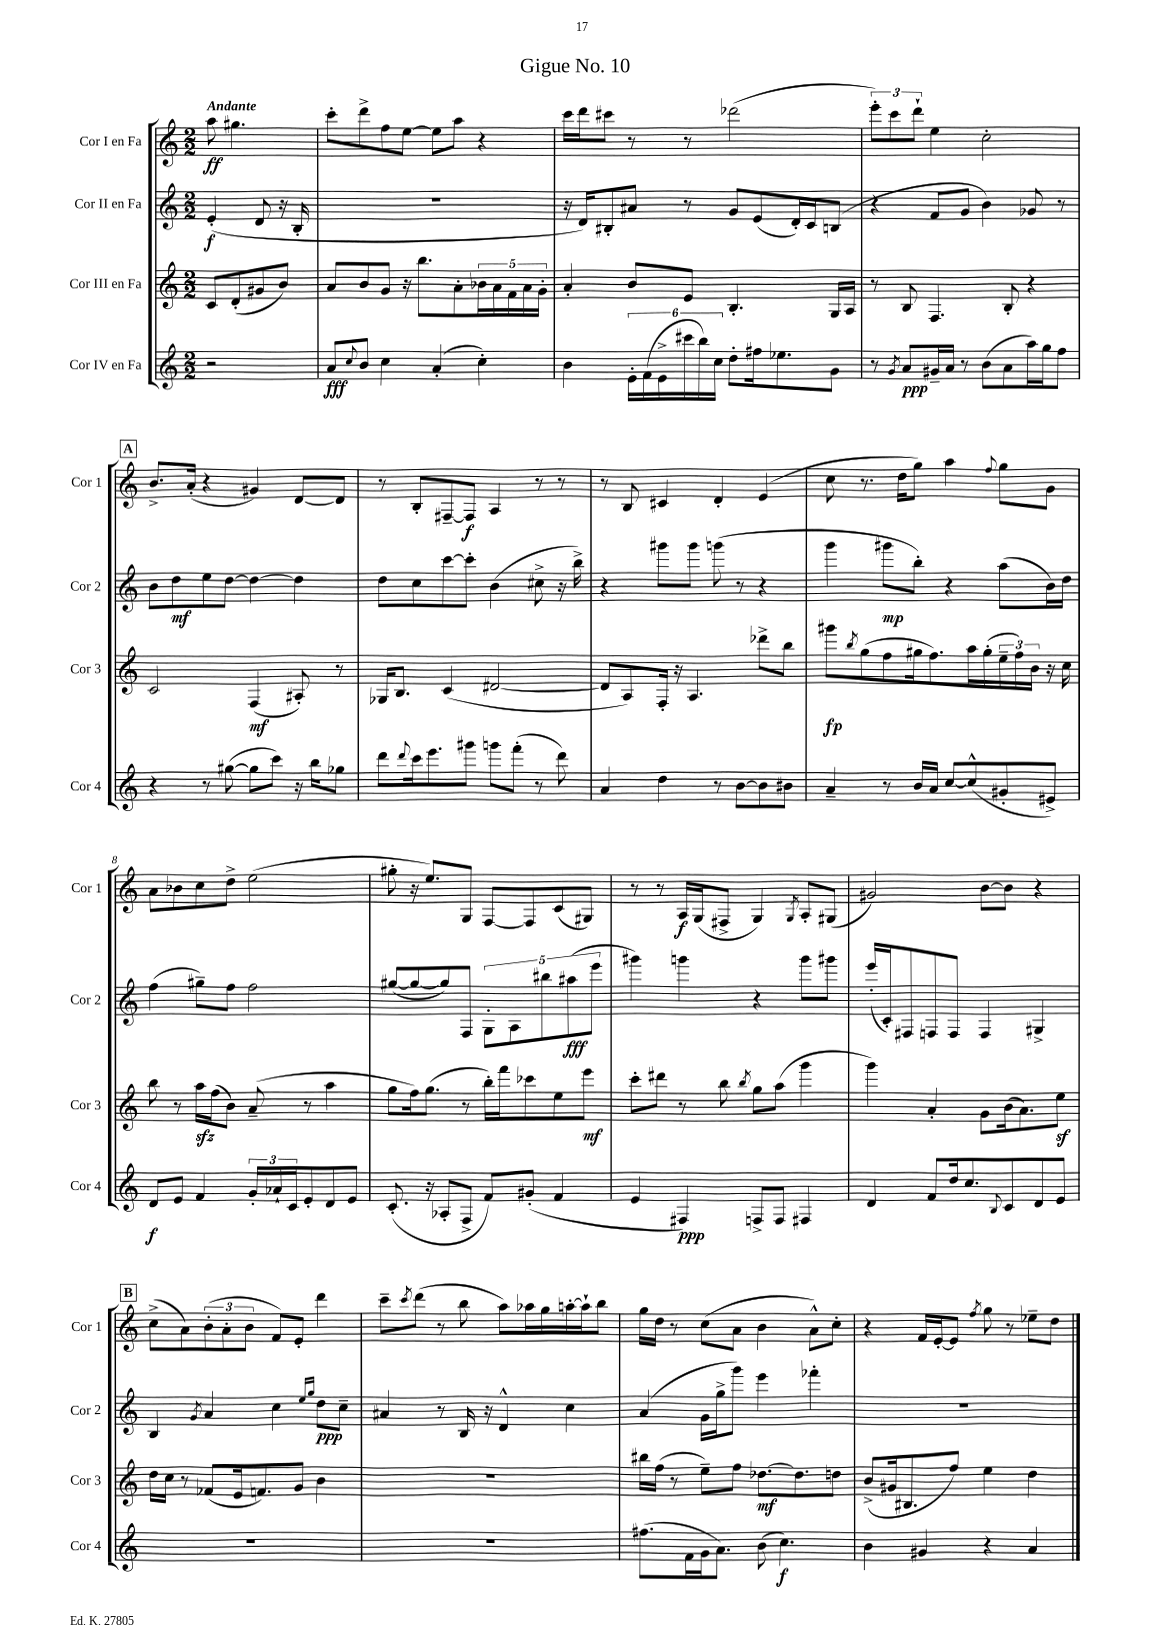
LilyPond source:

\header { title = "Gigue No. 10" }
<<
\new StaffGroup <<
\new Staff = "s0" \with { instrumentName = "Cor I en Fa" shortInstrumentName = "Cor 1" } {
    \clef treble \key c \major \numericTimeSignature \time 2/2 \partial 2 \tempo "Andante"
    a''8\ff gis''4. |
    c'''8-. d'''8-> f''8 e''8~ e''8 a''8 r4 |
    c'''16 d'''16 cis'''8 r8 r8 des'''2( |
    \tuplet 3/2 { e'''8-.) c'''8 d'''8-! } e''4 c''2-. |
    \mark \markup { \box "A" } b'8.-> a'16-.( r4 gis'4) d'8~ d'8 |
    r8 b8-. fis8~-- fis8\f a4 r8 r8 |
    r8 b8 cis'4 d'4-. e'4( |
    c''8 r8. d''16 g''8) a''4 \appoggiatura { f''8 } g''8 g'8 |
    a'8 bes'8 c''8 d''8-> e''2( |
    gis''8-. r16 e''8.) g8 f8~ f8 c'8( gis8) |
    r8 r8 a16\f g16( fis8-> g4) \acciaccatura { g8 } a8-. gis8( |
    gis'2) b'8~ b'8 r4 |
    \mark \markup { \box "B" } c''8->( a'8) \tuplet 3/2 { b'8-.( a'8-. b'8 } f'8) e'8-. d'''4 |
    c'''8-- \acciaccatura { c'''8 } d'''8( r8 b''8 a''8) aes''16 g''16 a''16~-. a''16-! b''8 |
    g''16 d''16 r8 c''8( a'8 b'4 a'8-^) c''8-. |
    r4 f'16 e'16~-. e'8 \acciaccatura { f''8 } g''8 r8 ees''8-- d''8 \bar "|." |
}
\new Staff = "s1" \with { instrumentName = "Cor II en Fa" shortInstrumentName = "Cor 2" } {
    \clef treble \key c \major \numericTimeSignature \time 2/2 \partial 2
    e'4-.\f( d'8 r16 b16-. |
    R1 |
    r16 d'16) bis8-. ais'8 r8 g'8 e'8( d'16-.) c'16 b8( |
    r4 f'8 g'8 b'4) ges'8 r8 |
    \mark \markup { \box "A" } b'8 d''8\mf e''8 d''8~ d''4~ d''4 |
    d''8 c''8 c'''8~ c'''8-. b'4( cis''8-> r16 b''16->) |
    r4 gis'''8 gis'''8 g'''8( r8 r4 |
    g'''4 gis'''8\mp b''8-.) r4 a''8( b'16) d''16 |
    f''4( gis''8--) f''8 f''2 |
    gis''8~( gis''8~ gis''8) f8 \tuplet 5/4 { g8-. a8 bis''8 ais''8\fff( e'''8 } |
    gis'''4) g'''4 r4 g'''8 gis'''8 |
    e'''16-.( c'16-.) fis8 f8 f8 f4 gis4-> |
    \mark \markup { \box "B" } b4 \acciaccatura { g'8 } a'4 c''4 \grace { e''16 g''16 } d''8\ppp c''8-- |
    ais'4 r8 b16 r16 d'4-^ c''4 |
    a'4( g'16 g''16-> g'''8) e'''4 fes'''4-. |
    R1 \bar "|." |
}
\new Staff = "s2" \with { instrumentName = "Cor III en Fa" shortInstrumentName = "Cor 3" } {
    \clef treble \key c \major \numericTimeSignature \time 2/2 \partial 2
    c'8 d'8-.( gis'8 b'8) |
    a'8 b'8 g'8 r16 b''8. a'8-. \tuplet 5/4 { bes'16 a'16 f'16 a'16 g'16-. } |
    a'4-. b'8 e'8 b4.-. g16 a16 |
    r8 b8 f4. b8-. r4 |
    \mark \markup { \box "A" } c'2 f4\mf( ais8-.) r8 |
    ges16 b8. c'4( dis'2~ |
    dis'8 a8) f16-. r16 a4. des'''8-> b''8 |
    gis'''8\fp \acciaccatura { b''8 } g''8( f''8 gis''16 f''8.) a''16 gis''16-.( \tuplet 3/2 { e''16-- f''16) b'16 } r16 c''16 |
    b''8 r8 a''16\sfz f''16( b'8) a'8--( r8 a''4 |
    g''8 f''16) g''8.( r8 b''16-.) f'''16 ces'''8 e''8 e'''8\mf |
    c'''8-. dis'''8 r8 b''8 \acciaccatura { b''8 } g''8 a''8( g'''4 |
    g'''4) a'4-. g'8 b'16( a'8.) e''8\sf |
    \mark \markup { \box "B" } d''16 c''16 r8 fes'8( e'16 f'8.) g'8 b'4 |
    R1 |
    bis''16 f''16( r8 e''8--) f''8 des''8.~\mf des''8. d''8 |
    b'8->( gis'16 bis8. f''8) e''4 d''4 \bar "|." |
}
\new Staff = "s3" \with { instrumentName = "Cor IV en Fa" shortInstrumentName = "Cor 4" } {
    \clef treble \key c \major \numericTimeSignature \time 2/2 \partial 2
    r2 |
    a'8\fff \appoggiatura { c''8 } b'8 c''4 a'4-.( c''4-.) |
    b'4 \tuplet 6/4 { e'16-. f'16( e'16-> cis'''16 b''16) c''16 } d''8-. fis''16 ees''8. g'8 |
    r8 \acciaccatura { g'8 } a'8\ppp gis'16-- a'16 r8 b'8( a'8 a''16) g''16 f''8 |
    \mark \markup { \box "A" } r4 r8 gis''8~( gis''8 c'''8) r16 b''16 ges''8 |
    d'''8 \appoggiatura { d'''8 } c'''16 e'''8. gis'''8 g'''8 f'''8-.( r8 d'''8) |
    a'4 d''4 r8 b'8~ b'8 bis'8 |
    a'4-- r8 b'16 a'16 c''8~ c''8-^( gis'8-. eis'8->) |
    d'8\f e'8 f'4 \tuplet 3/2 { g'16-. aes'16-! c'16 } e'8-. d'8 e'8 |
    c'8.-.( r16 aes8-. f8-> f'8) gis'8-.( f'4 |
    e'4 fis4\ppp) f8-> f8 fis4 |
    d'4 f'8 d''16 c''8. \appoggiatura { b8 } c'8 d'8 e'8 |
    \mark \markup { \box "B" } R1 |
    R1 |
    fis''8.( f'16 g'16 a'8.) b'8( c''4.\f) |
    b'4 gis'4 r4 a'4 \bar "|." |
}
>>
>>
